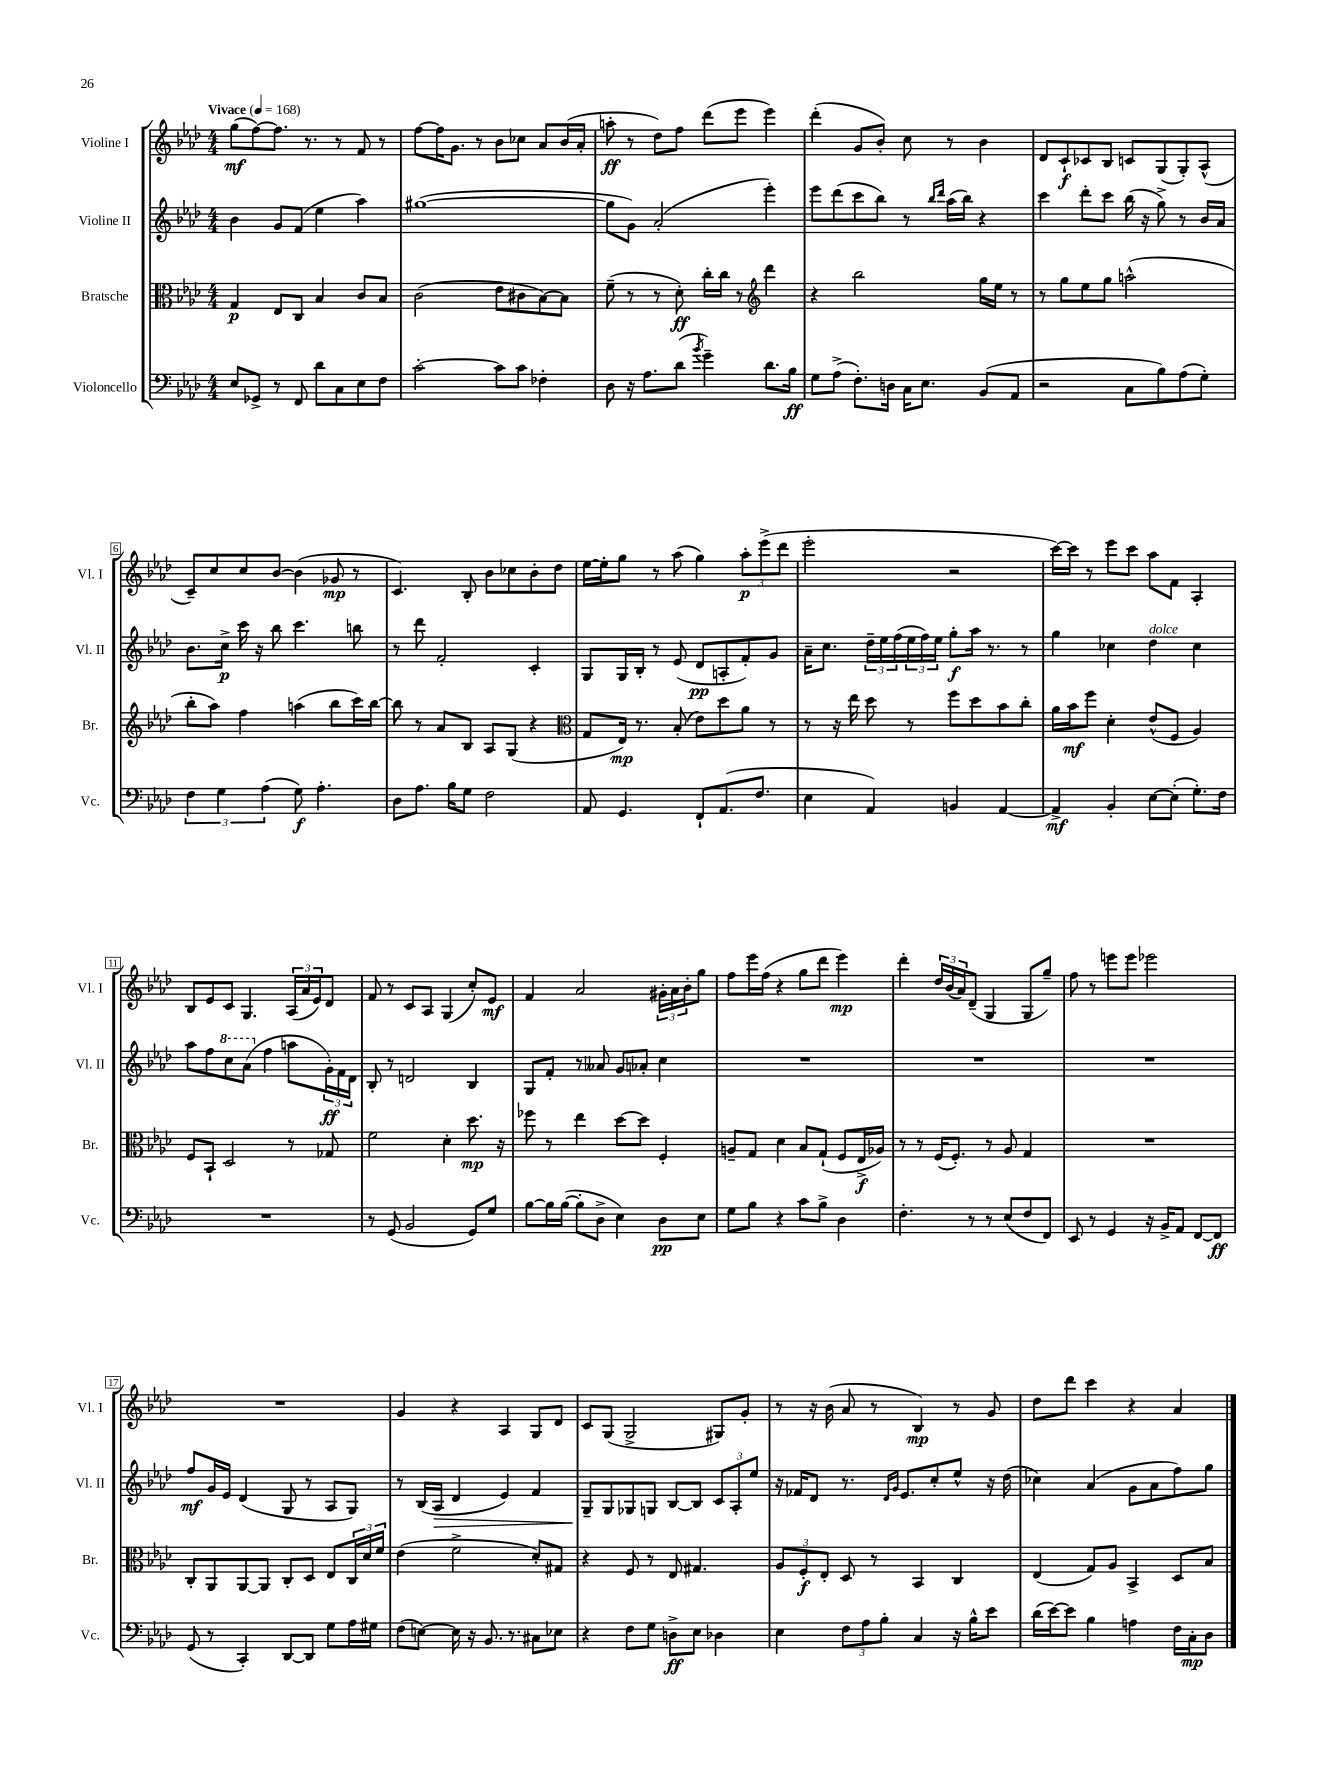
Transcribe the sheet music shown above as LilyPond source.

<<
\new StaffGroup <<
\new Staff = "s0" \with { instrumentName = "Violine I" shortInstrumentName = "Vl. I" } {
    \clef treble \key aes \major \numericTimeSignature \time 4/4 \tempo "Vivace" 4 = 168
    g''8\mf( f''8~) f''8. r8. r8 f'8 r8 |
    f''8~ f''16 g'8. r8 bes'8 ces''8 aes'8 bes'16( aes'16-. |
    a''8-.\ff r8 des''8) f''8 des'''8( ees'''8 ees'''4) |
    des'''4-.( g'8 bes'8-.) c''8 r8 bes'4 |
    des'8 c'8-!\f ces'8 bes8 c'8 g8( g8-.) aes8-^( |
    c'8--) c''8 c''8 bes'8~ bes'4( ges'8\mp r8 |
    c'4.) bes8-. bes'8 ces''8 bes'8-. des''8 |
    ees''16~ ees''16-. g''8 r8 aes''8( g''4) \tuplet 3/2 { aes''8-.\p ees'''8->( des'''8 } |
    ees'''2-. r2 |
    c'''16~) c'''16 r8 ees'''8 c'''8 aes''8 f'8 aes4-. |
    bes8 ees'8 c'8 g4. \tuplet 3/2 { aes16( aes'16 ees'16) } des'8 |
    f'8 r8 c'8 aes8 g4( c''8-.) ees'8\mf |
    f'4 aes'2 \tuplet 3/2 { gis'16-. aes'16 bes'16-. } g''8 |
    f''8 ees'''16 f''16( r4 g''8 des'''8 ees'''4\mp) |
    des'''4-. \tuplet 3/2 { des''16 bes'16( aes'16) } des'8--( g4 g8 g''8--) |
    f''8 r8 e'''8 e'''8 ees'''2 |
    R1 |
    g'4 r4 aes4 g8 des'8 |
    c'8 g8( g2-> gis8) g'8-. |
    r8 r16 bes'16( aes'8 r8 bes4\mp) r8 g'8 |
    des''8 des'''8 c'''4 r4 aes'4 \bar "|." |
}
\new Staff = "s1" \with { instrumentName = "Violine II" shortInstrumentName = "Vl. II" } {
    \clef treble \key aes \major \numericTimeSignature \time 4/4
    bes'4 g'8 f'8( ees''4 aes''4) |
    gis''1~( |
    gis''8 g'8) aes'2-.( ees'''4-.) |
    ees'''8 des'''8( c'''8 bes''8) r8 \grace { bes''16 des'''16 } aes''16( bes''16) r4 |
    c'''4 des'''8-. c'''8 bes''16( r16 g''8->) r8 bes'16 aes'16 |
    bes'8. c''16->\p c'''16 r16 bes''8 c'''4. b''8 |
    r8 des'''8 f'2-. c'4-. |
    g8 g16 bes16-. r8 ees'8( des'8\pp a8-. f'8-.) g'8 |
    aes'16-- c''8. \tuplet 3/2 { des''16-- ees''16 f''16( } \tuplet 3/2 { ees''16 f''16) ees''16 } g''8-.\f aes''16 r8. r8 |
    g''4 ces''4 des''4^\markup { \italic "dolce" } ces''4 |
    aes''8 f''8 \ottava #1 c'''8 aes''8( \ottava #0 f''4 a''8 \tuplet 3/2 { g'16-.\ff) f'16 des'16 } |
    bes8-. r8 d'2 bes4 |
    g8 f'8-. r8 aeses'8 g'8 aes'8-. c''4 |
    R1 |
    R1 |
    R1 |
    f''8\mf g'16 ees'16 des'4( g8 r8 aes8 g8) |
    r8 bes16( aes16\> des'4 ees'4) f'4 |
    g8--\! g8 ges8 g8 bes8~ bes8 \tuplet 3/2 { c'8 aes8-. ees''8 } |
    r16 fes'16 des'8 r8. \grace { des'16 g'16 } ees'8. c''8-. ees''8-^ r16 des''16( |
    ces''4) aes'4( g'8 aes'8 f''8) g''8 \bar "|." |
}
\new Staff = "s2" \with { instrumentName = "Bratsche" shortInstrumentName = "Br." } {
    \clef alto \key aes \major \numericTimeSignature \time 4/4
    g4\p ees8 c8 bes4 c'8 bes8 |
    c'2( ees'8 cis'8 bes8~) bes8 |
    f'8--( r8 r8 des'8-.\ff) c''16-. c''16 r8 \clef treble des'''4 |
    r4 bes''2 g''16 ees''16 r8 |
    r8 g''8 ees''8 g''8 a''2-^( |
    bes''8-. aes''8) f''4 a''4( bes''8 c'''16) bes''16~ |
    bes''8 r8 aes'8 bes8 aes8 g8( r4 |
    \clef alto g8 ees16\mp) r8. bes8-.( ees'8) des''8 aes'8 r8 |
    r8 r16 ees''16 des''8 r8 f''8 des''8 bes'8 c''8-. |
    aes'16 bes'16\mf f''8 des'4-. ees'8-^( f8 aes4) |
    f8 bes,8-! des2 r8 ges8 |
    f'2 des'4-. des''8.\mp r16 |
    fes''8 r8 ees''4 des''8~ des''8 f4-. |
    a8-- g8 des'4 bes8 g8-!( f8 ees16->\f aes16) |
    r8 r8 f16( f8.-.) r8 aes8 g4 |
    R1 |
    c8-. aes,8 aes,8~ aes,8 c8-. des8 ees8 \tuplet 3/2 { c16 des'16 f'16 } |
    ees'4( f'2-> des'8-.) gis8 |
    r4 f8 r8 ees8 gis4. |
    \tuplet 3/2 { aes8 f8-.\f ees8-. } des8 r8 bes,4 c4 |
    ees4( g8) aes8 bes,4-> des8 bes8 \bar "|." |
}
\new Staff = "s3" \with { instrumentName = "Violoncello" shortInstrumentName = "Vc." } {
    \clef bass \key aes \major \numericTimeSignature \time 4/4
    ees8 ges,8-> r8 f,8 des'8 c8 ees8 f8 |
    c'2~-. c'8 c'8 fes4-. |
    des8 r16 aes8. des'8( \acciaccatura { bes'8 } g'4--) des'8. bes16\ff |
    g8 aes8->( f8.-.) d16 c16 ees8. bes,8( aes,8 |
    r2 c8 bes8) aes8( g8-.) |
    \tuplet 3/2 { f4 g4 aes4( } g8\f) aes4.-. |
    des8 aes8. bes16 g8 f2 |
    aes,8 g,4. f,8-! aes,8.( f8. |
    ees4 aes,4) b,4 aes,4~ |
    aes,4->\mf bes,4-. ees8~ ees8-.( g8.-.) f16 |
    R1 |
    r8 g,8( bes,2 g,8) g8 |
    bes8~ bes16 bes16~( bes8-. des8-> ees4) des8\pp ees8 |
    g8 bes8 r4 c'8 bes8-> des4 |
    f4.-. r8 r8 ees8( f8 f,8) |
    ees,8 r8 g,4 r16 bes,16-> aes,8 f,8~ f,8\ff |
    g,8( r8 c,4-.) des,8~ des,8 g8 aes16 gis16 |
    f8( e8~) e16 r16 bes,8. r8. cis8 ees8 |
    r4 f8 g8 d8->\ff ees8 des4 |
    ees4 \tuplet 3/2 { f8 aes8 bes8-. } c4 r16 bes16-^ ees'8 |
    des'16( ees'16~) ees'8 bes4 a4 f16 c16-.\mp des8 \bar "|." |
}
>>
>>
\layout { \context { \Score \override BarNumber.stencil = #(make-stencil-boxer 0.1 0.3 ly:text-interface::print) } }
